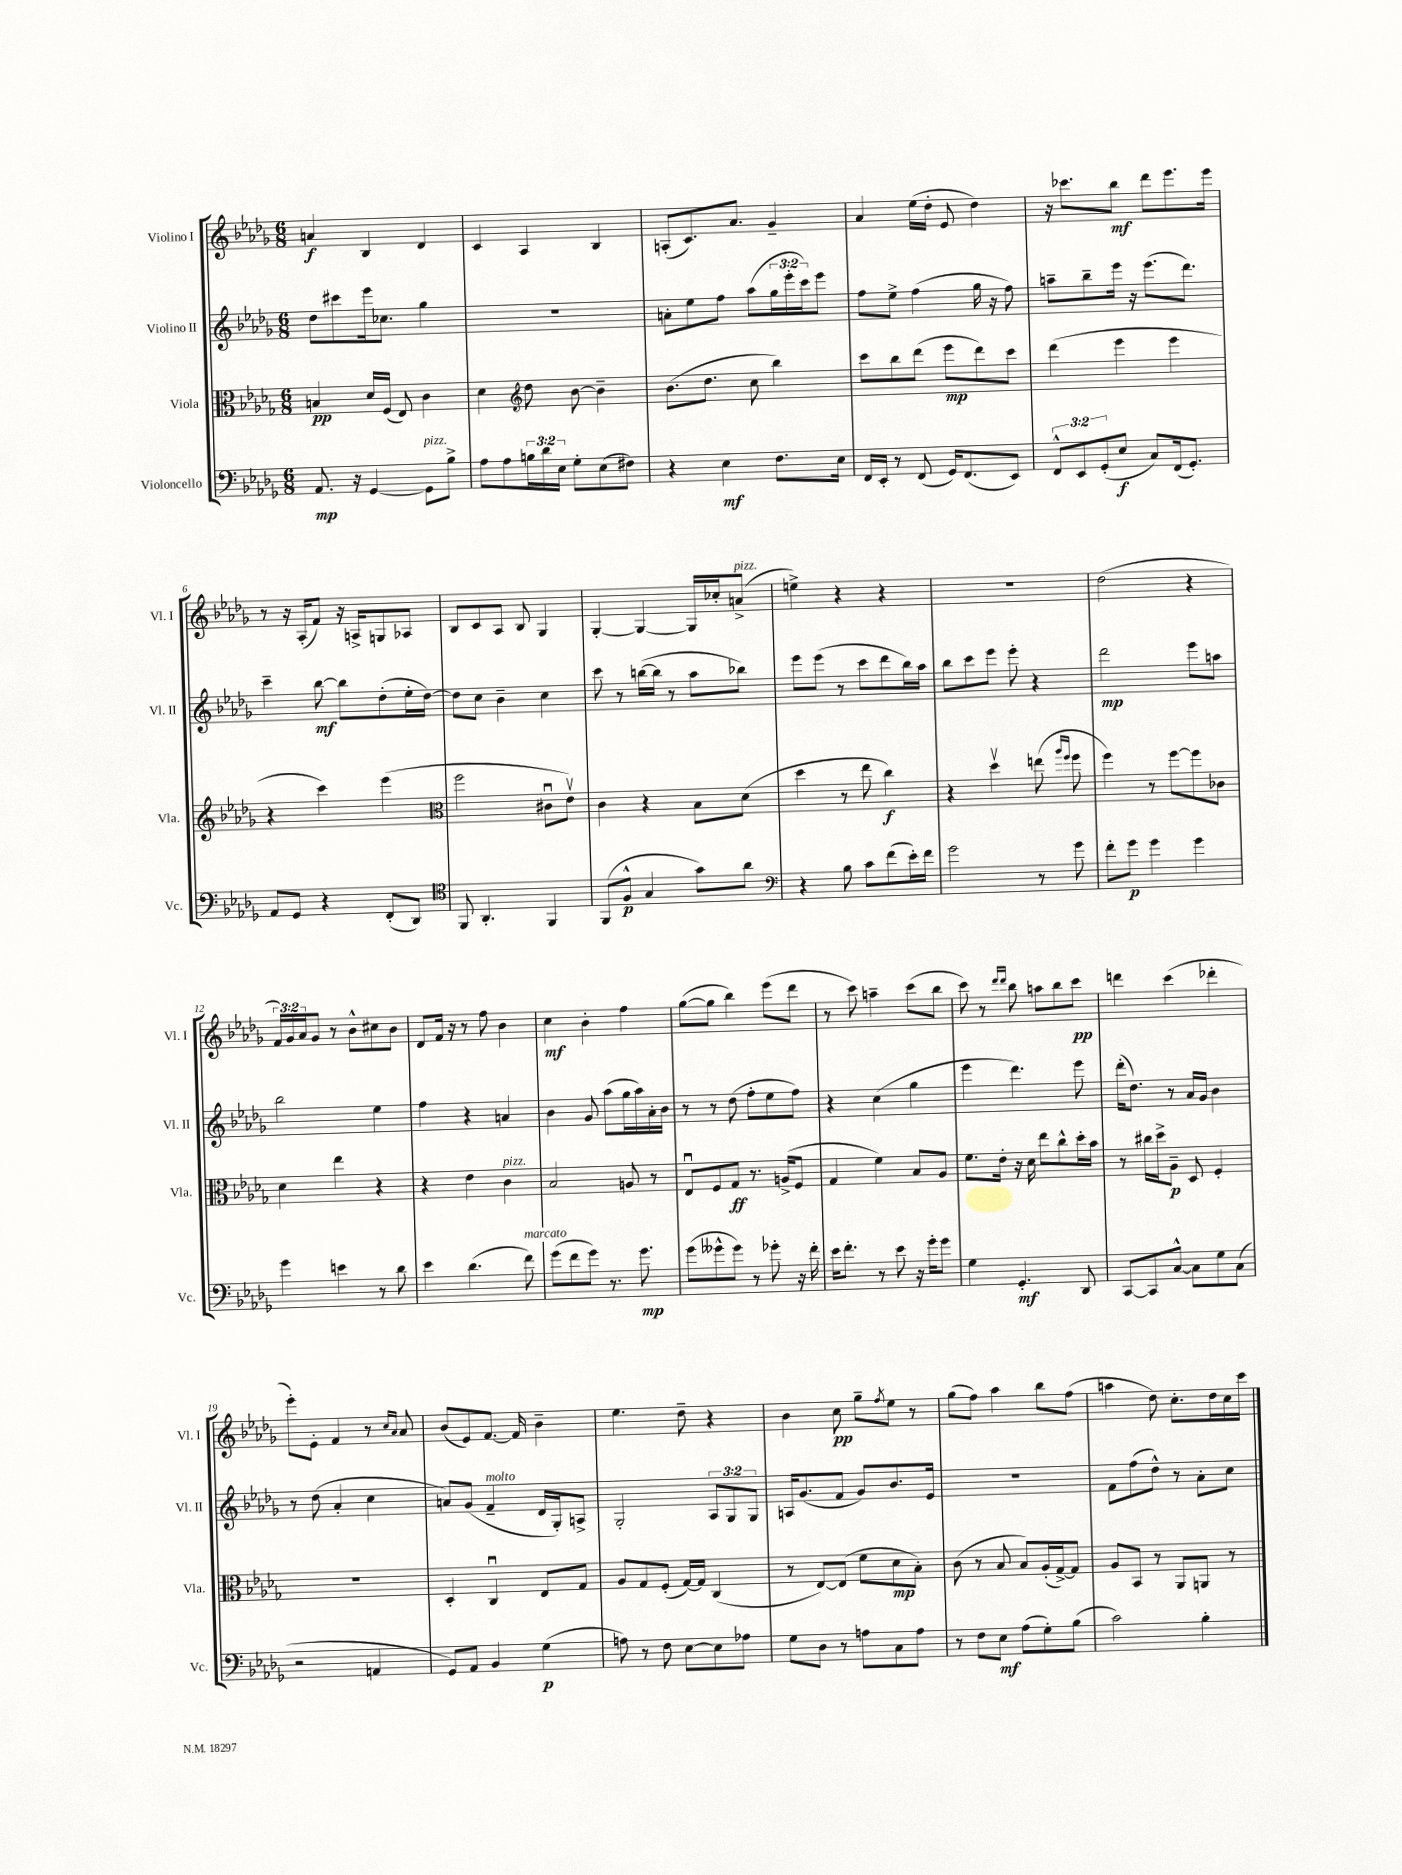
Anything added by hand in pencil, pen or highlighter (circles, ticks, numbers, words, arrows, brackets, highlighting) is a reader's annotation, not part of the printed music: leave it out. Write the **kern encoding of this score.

**kern	**kern	**kern	**kern
*staff4	*staff3	*staff2	*staff1
*clefF4	*clefC3	*clefG2	*clefG2
*k[b-e-a-d-g-]	*k[b-e-a-d-g-]	*k[b-e-a-d-g-]	*k[b-e-a-d-g-]
*M6/8	*M6/8	*M6/8	*M6/8
8.AA-/	4B/	8dd-\L	4a/
.	.	8ccc#\	.
16r	.	.	.
[4GG-/	16d-/LL	16eee-\k	4B-/
.	(16F/JJ	8.cc-\J	.
.	8E-/)	.	.
8GG-\]L	4c\	4gg-\	4d-/
8B-^\J	.	.	.
=	=	=	=
8A-\L	4d-\	2.r	4c/
8A-\	.	.	.
*	*clefG2	*	*
24B\L	8dd-\	.	4A-/
24d-\	.	.	.
24E-\JJ	.	.	.
8G-'\L	[8b-\	.	.
(8E-\	4b-~\]	.	4B-/
8F#\J)	.	.	.
=	=	=	=
4r	(8.b-\L	8a'\L	(8A'/L
.	.	8ee-\	8.c/)
.	8.dd-\J	.	.
4E-\	.	8ff\J	.
.	.	.	8.a-/J
.	8cc\	(8aa-\L	.
8.F\L	4bb-\)	24gg-\L	4g-~/
.	.	24eee-'\	.
.	.	24ccc\J)	.
.	.	8eee-\J	.
16E-\Jk	.	.	.
=	=	=	=
16FF/LL	8ccc\L	8ff\L	4a-/
16EE-'/JJ	.	.	.
8r	8bb-\	8ee-^\J	.
(8FF/	(8ddd-\J	(4ff\	(16ee-\LL
.	.	.	16dd-'\JJ
16GG-/LK)	8eee-\L	.	8e-/
(8.FF/	.	.	.
.	8ddd-\)	16gg-\	4dd-\)
.	.	16r	.
8EE-/J)	8ccc\J	8ff\)	.
=	=	=	=
12FF^^/L	(4ddd-\	8aa~\L	16r
.	.	.	8.ccc-\L
12EE-/	.	.	.
.	.	8bb-~\	.
(12GG-'/	.	.	.
8E-/J	4eee-\	16eee-\Jk	8bb-\J
.	.	16r	.
8C/L)	.	(8.eee-\L	8ddd-\L
(16FF/k	4eee-\	.	8.eee-\
8.GG-'/J)	.	8.ddd-\J)	.
.	.	.	16eee-\Jk
=	=	=	=
8AA-/L	4r	4ccc~\	8r
8GG-/J	.	.	16r
.	.	.	(16A-'/LK
4r	4ccc\)	[8bb-\	8f/J)
.	.	8bb-\]L	16r
.	.	.	16A^/LK
(8FF'/L	(4eee-\	(8dd-'\	8G/
8DD-/J)	.	16ee-'\L	8A-/J
.	.	[16dd-\JJ)	.
=	=	=	=
*clefC4	*clefC3	*	*
8FF/	2ff\	8dd-\]L	8B-/L
4.AA-'/	.	8cc\J	8c/
.	.	4b-~\	8A-/J
.	.	.	8B-/
4FF/	8c#u\L	4cc\	4G-/
.	8e-v\J)	.	.
=	=	=	=
(8FF/L	4c\	8ccc\	[4G-'/
8F^^/J	.	8r	.
4G-/	4r	([16bb\LL	4G-/_
.	.	16bb\]JJ	.
.	.	8r	.
8g-\L)	8B-\L	8aa-\L	16G-/]LL
.	.	.	16cc-'/J
8a-\J	(8d-\J	8bb-\J)	(8a^/J
=	=	=	=
*clefF4	*	*	*
4r	4dd-\	8eee-\L	4ee^\)
.	.	(8eee-\J	.
8B-\	8r	8r	4r
8c\L	8ee-\	8ccc\L	.
(8f\	4cc\)	8ddd-\	4r
16e-'\L)	.	16bb-\L)	.
16f\JJ	.	16aa-\JJ	.
=	=	=	=
2g-\	4r	8bb-\L	2.r
.	.	8ccc\	.
.	4dd-v\	8eee-\J	.
.	.	8eee-'\	.
8r	(8ee\	4r	.
.	16qqaa-/LL	.	.
.	16qqff/JJ	.	.
8g-\	8ff\	.	.
=	=	=	=
8f'\L	4ff\)	2ddd-\	(2dd-\
8g-\J	.	.	.
4g-\	8r	.	.
.	[8ff\L	.	.
4g-\	8ff\]	8eee-\L	4r
.	8c-\J	8aa\J	.
=	=	=	=
4g-\	4d-\	2bb-\	24f/LL)
.	.	.	24g-/
.	.	.	24a-/J
.	.	.	8g-/J
4e\	4ee-\	.	8r
.	.	.	8b-^^\L
8r	4r	4ee-\	8cc#\
8d-\	.	.	8b-\J
=	=	=	=
4e-\	4r	4ff\	8d-/L
.	.	.	16f/Jk
.	.	.	16r
(4.d-\	4e-\	4r	8r
.	.	.	8ff\
.	4c\	4a/	4b-\
8f\)	.	.	.
=	=	=	=
(8g-\L	2B-/	4b-\	4cc\
8f\	.	.	.
8g-\J)	.	8g-/	4b-'\
8.r	.	(8aa-\L	.
.	8A/	16gg-\L	4ff\
8.g-\	.	16aa-\)	.
.	8r	16a-'\	.
.	.	16b-\JJ	.
=	=	=	=
(8g-\L	8E-u/L	8r	([8gg-\L
8g--^^\	8F/	8r	8gg-\]J
8g--\J)	8G-/J	(8dd-\	4bb-\)
8r	8.r	8ff'\L	.
8g-'\	.	8ee-\	(8eee-\L
.	(16A^/LK	.	.
16r	8F/J	8ff\J)	8ddd-\J
16f'\	.	.	.
=	=	=	=
16e-\LK	4G-/	4r	8r
8.f'\J	.	.	.
.	.	.	8ccc\)
8r	4f\)	(4cc\	4aa~\
8e-\	.	.	.
16r	8B-/L	4gg-\	(8ccc\L
16g-'\LK	.	.	.
8g-\J	8A-/J	.	8bb-\J
=	=	=	=
4G-\	8.f\L	4eee-\	8ccc\)
.	.	.	8r
.	16e-'\Jk	.	.
.	.	.	16qqddd-/LL
.	.	.	16qqddd-/JJ
4.GG-'/	16r	4.ddd-\)	8bb-\
.	16d-\	.	.
.	8ee-\L	.	8aa\L
.	8cc^^\	.	8bb-\
8DD-/	16dd-'\L	8eee-\	8ccc\J
.	16b-\JJ	.	.
=	=	=	=
[8CC/L	8r	(16ddd-'\LK	4ddd\
.	.	8.dd-\J)	.
8CC/]	16cc#\LL	.	.
.	16dd-^\J	.	.
[8C^^/J	8A-~\J	8r	(4ccc\
8C\]L	8D-/	16a-/LL	.
.	.	16g-/JJ	.
8G-\	4F'/	4b-\	4ddd-'\
(8C\J	.	.	.
=	=	=	=
2r	2.r	8r	8eee-'\L)
.	.	(8dd-\	8e-'\J
.	.	4a-'/	4f/
4AA/	.	4cc\	8r
.	.	.	16qqcc/LL
.	.	.	16qqa-/JJ
.	.	.	8a-/
=	=	=	=
8GG-/L)	4D-'/	8a/L)	(8b-/L
8AA-/J	.	(8g-/J	8e-/)
4BB-/	4Cu/	4f~/	[8.f/J
.	.	.	16f/]
(4G-\	8E-/L	16d-/LL	4b-~\
.	.	16G-'/J)	.
.	8G-/J	8A^/J	.
=	=	=	=
8A\)	8A-/L	2G-'/	4.ee-\
8r	8G-/	.	.
8F\	(8F'/J	.	.
[8E-\L	[16G-/LL)	.	8dd-~\
.	16G-/]JJ	.	.
8E-\]	(4C/	12A-/L	4r
.	.	12G-/	.
8A-\J	.	.	.
.	.	12G-/J	.
=	=	=	=
8G-\L	8r	16A/LK	4b-\
.	.	(8.g-/	.
8D-\J	[8E-/L)	.	.
8r	(8E-/]J	8f/J	8cc\
8A\L	8f\L	8g-/L)	8gg-~\L
.	.	.	8qff/
8C\	8d-\	8.b-/	8ee-\J
8A\J	8B-'\J)	.	8r
.	.	16e-/Jk	.
=	=	=	=
8r	(8c\	2.r	(8gg-\L
8F\L	8r	.	8ff\J)
8E-\J	8B-/	.	4aa-\
(8A-\L	8B-/L)	.	.
8G-'\)	(16A-'/L	.	8bb-\L
.	[16G-^/J)	.	.
(8B-\J	8G-/]J	.	(8ff\J
=	=	=	=
2c\)	8A-/L	8f\L	4aa\
.	8BB-/J	(8ff\	.
.	8r	8dd-^^\J)	8dd-\)
.	8AA-/L	8r	8.cc'\L
4B-'\	8AA/J	8a-'\L	.
.	.	.	16dd-\L
.	8r	8cc\J	16cc\
.	.	.	16ccc\JJ
==	==	==	==
*-	*-	*-	*-
